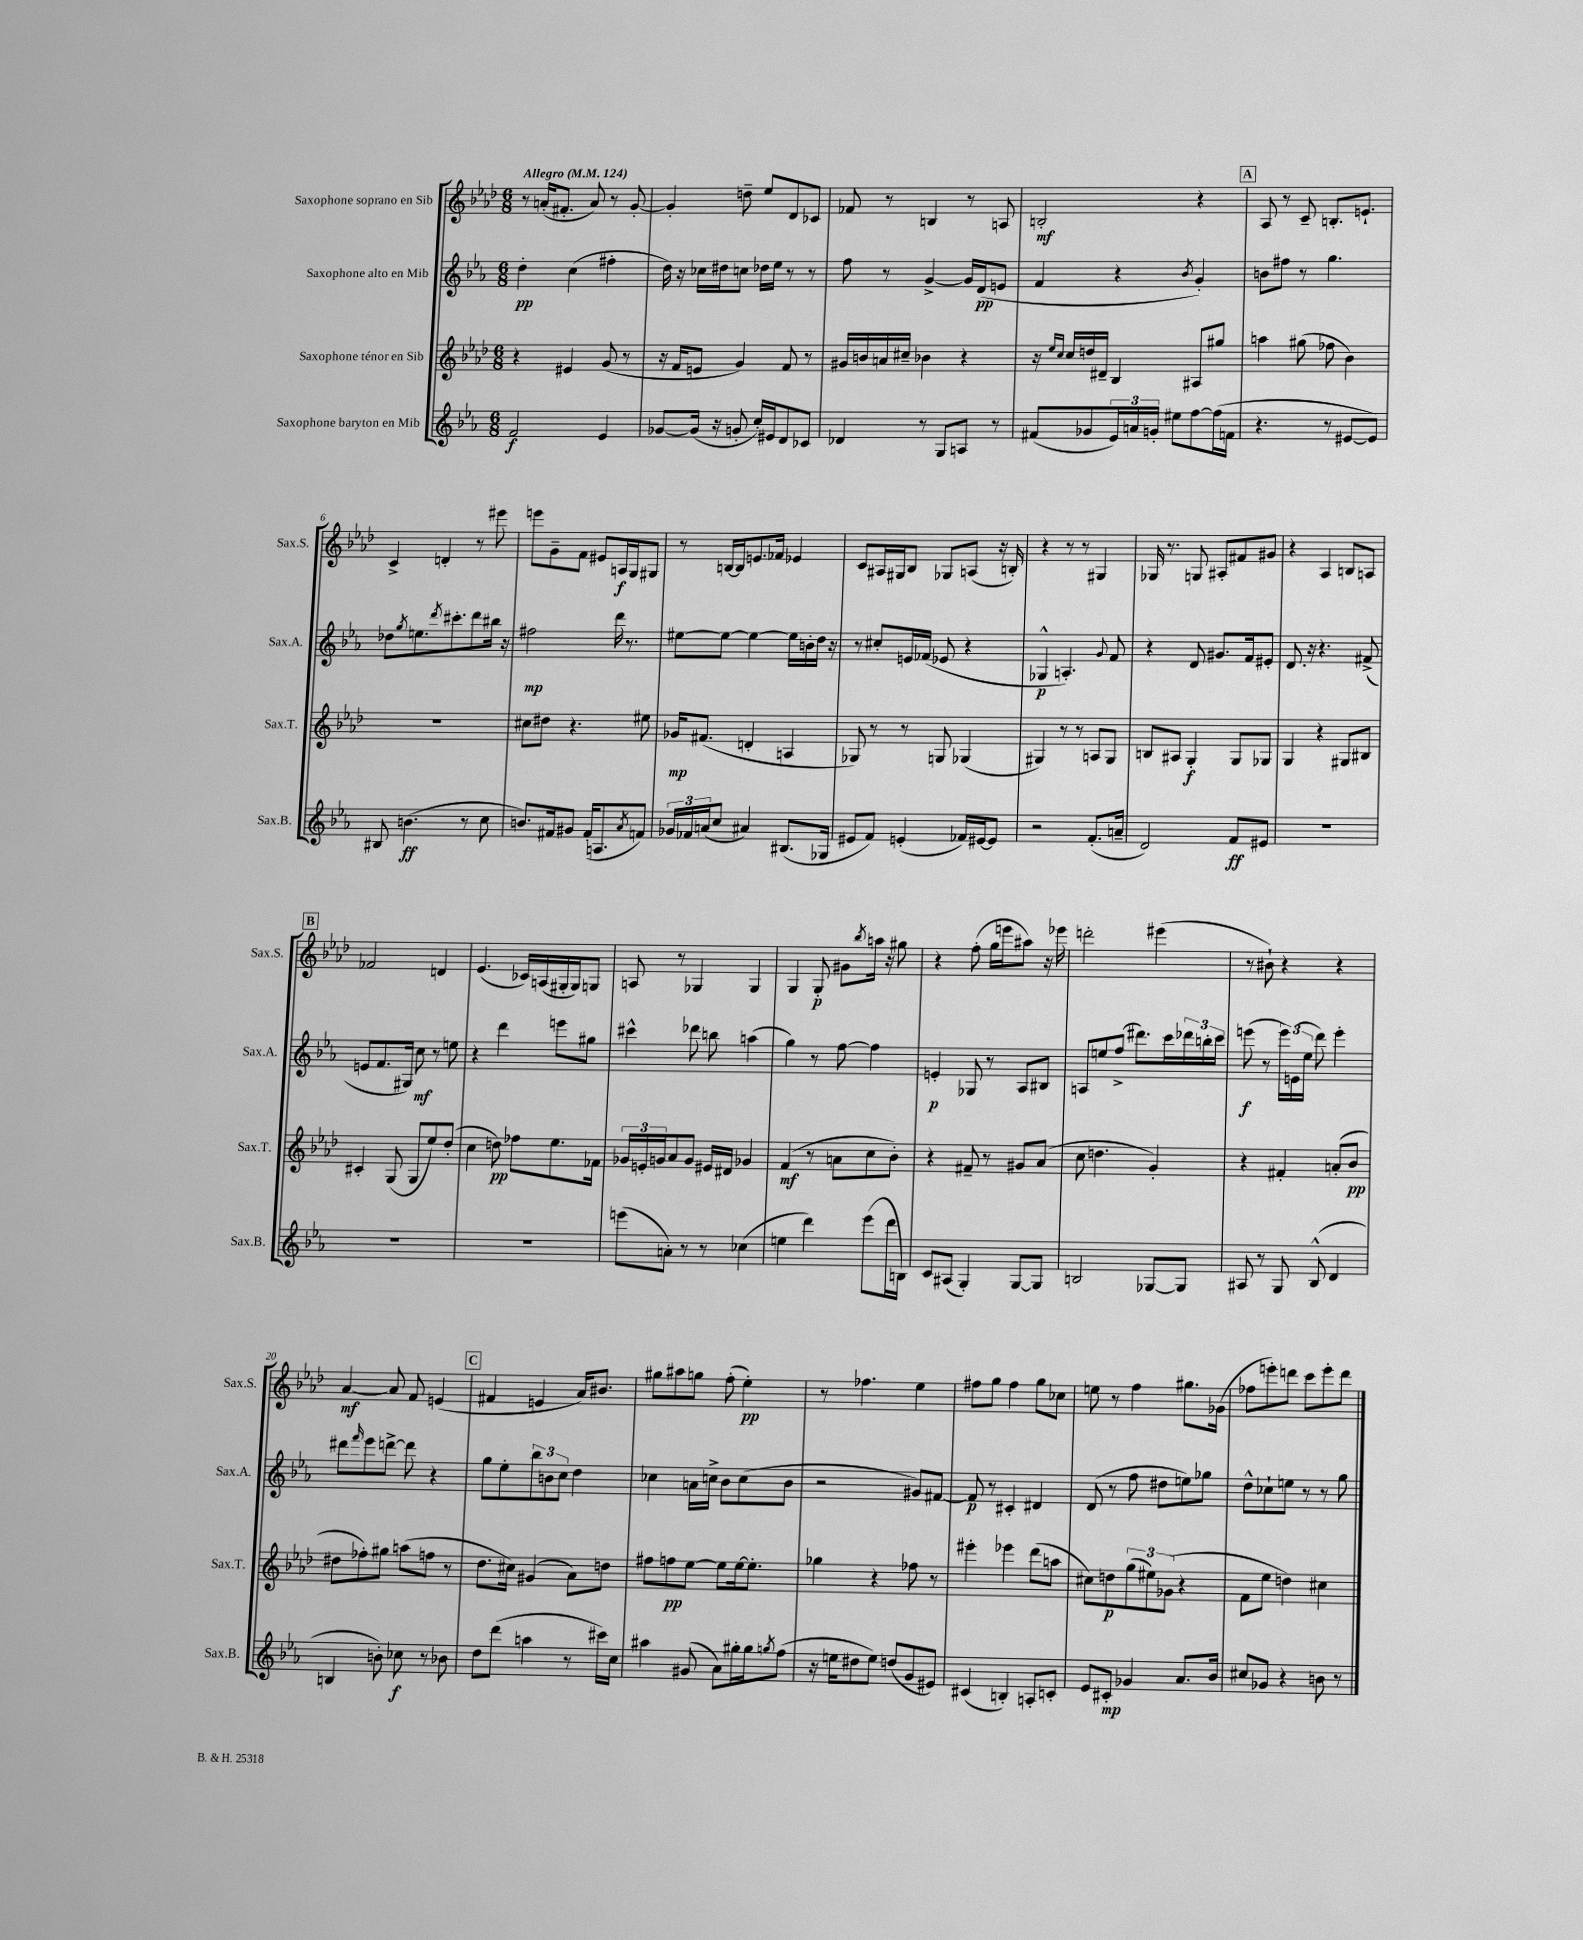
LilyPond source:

<<
\new StaffGroup <<
\new Staff = "s0" \with { instrumentName = "Saxophone soprano en Sib" shortInstrumentName = "Sax.S." } {
    \clef treble \key aes \major \numericTimeSignature \time 6/8 \tempo "Allegro" 4 = 124
    r8 a'16-.( fis'8.-. a'8) r8 g'8~-. |
    g'4-. d''8-- ees''8 des'8 ces'8 |
    fes'8 r8 b4 r8 a8 |
    b2-.\mf r4 |
    \mark \markup { \box "A" } aes8 r8 c'8-- b8.-. e'8.-! |
    c'4-> d'4-. r8 eis'''8 |
    e'''8 g'8-- f'8 eis'8 a16\f g16 gis8 |
    r8 b16~ b16 e'8. fes'16 ees'4 |
    c'8 ais16 gis16 bes8 ges8 a8( r16 b16-.) |
    r4 r8 r8 gis4 |
    ges16 r8. g8 ais8-. fis'8 gis'8 |
    r4 aes4 b8 a8 |
    \mark \markup { \box "B" } fes'2 d'4 |
    ees'4.( ces'16) a16( gis16-. gis16) g8 |
    a8 r8 ges4 ges4 |
    g4 g8-.\p gis'8 \acciaccatura { bes''8 } a''16 r16 gis''8 |
    r4 f''8-.( g''16 e'''16 ais''8) r16 ees'''16 |
    d'''2-. eis'''4( |
    r8 bis'8-!) r4 r4 |
    aes'4~\mf aes'8 f'8 e'4( |
    \mark \markup { \box "C" } fis'4 e'4 aes'16) bis'8. |
    gis''8 ais''8 g''8 f''8-.( ees''4-.\pp) |
    r8 fes''4. ees''4 |
    fis''8 g''8 fis''4 g''8 ces''8 |
    e''8 r8 f''4 gis''8. ges'16( |
    fes''8 e'''8-.) d'''8 c'''8 e'''8-. d'''8 \bar "|." |
}
\new Staff = "s1" \with { instrumentName = "Saxophone alto en Mib" shortInstrumentName = "Sax.A." } {
    \clef treble \key ees \major \numericTimeSignature \time 6/8
    d''4-.\pp c''4( fis''4-. |
    d''16) r16 ces''16 dis''16 c''8 des''16 ees''16 r8 r8 |
    f''8 r8 g'4~-> g'16 d'16\pp( e'8 |
    f'4 r4 \acciaccatura { bes'8 } g'4-.) |
    \mark \markup { \box "A" } b'8 fis''8 r8 g''4. |
    des''8 \acciaccatura { g''8 } e''8. \acciaccatura { d'''8 } cis'''8.-. d'''8 bis''16 r16 |
    fis''2\mp d'''16 r8. |
    eis''8~ eis''8~ eis''4~ eis''16 b'16-. d''16 r16 |
    r8 cis''8-. e'16 fes'16( ees'8 r4 |
    ges4-^\p a4.-.) \appoggiatura { g'8 } f'8 |
    r4 d'8 gis'8. f'16 eis'8-. |
    d'8. r16 r4. fis'8->( |
    \mark \markup { \box "B" } e'8 f'8. gis16) c''8\mf r8 e''8 |
    r4 d'''4 e'''8 gis''8 |
    cis'''4-^ des'''8 b''8 a''4( |
    g''4) r8 f''8~ f''4 |
    e'4-.\p ges8 r8 aes8 bis8 |
    a8 e''8 f''8->( dis'''8.) c'''16 \tuplet 3/2 { des'''16 b''16-. c'''16 } |
    e'''8\f( r8 \tuplet 3/2 { e'''16) e'16( ees''16 } d'''8) e'''4-. |
    dis'''8 \grace { f'''16 } ees'''8 d'''8~-> d'''8 r4 |
    \mark \markup { \box "C" } g''8 ees''8-. \tuplet 3/2 { bes''8 b'8 c''8 } d''4 |
    ces''4 a'16 c''16-> bes'8 c''8( bes'8 |
    r2 gis'8) fis'8~ |
    fis'8\p r8 cis'4-. dis'4 |
    d'8( r8 f''8 dis''8 e''8) ges''8 |
    d''8-^ ces''8-! e''8 r8 r8 g''8 \bar "|." |
}
\new Staff = "s2" \with { instrumentName = "Saxophone ténor en Sib" shortInstrumentName = "Sax.T." } {
    \clef treble \key aes \major \numericTimeSignature \time 6/8
    r4 eis'4 g'8( r8 |
    r16 f'16 e'8 g'4) f'8 r8 |
    gis'16 b'16 a'16 cis''16-- bes'4 r4 |
    r16 \grace { ees''16 c''16 } c''16 d''16 dis'16-- bes4 ais8 gis''8 |
    \mark \markup { \box "A" } a''4 gis''8( fes''8 bes'4) |
    R2. |
    cis''8 dis''8 r4. eis''8 |
    ges'16\mp fis'8.( d'4-. a4 |
    ges8) r8 r8 g8 ges4( |
    gis4) r8 r8 a8 gis8 |
    b8 ais8 g4-.\f g8 ges8 |
    g4 r4 gis8 bis8 |
    \mark \markup { \box "B" } cis'4-. g8( g8 ees''8) des''8-.( |
    c''4 d''8\pp) fes''8 ees''8. fes'16 |
    \tuplet 3/2 { ges'16 e'16-. g'16 } aes'8 g'8 eis'16 dis'16 ges'4 |
    f'4\mf( r8 a'8 c''8 bes'8-.) |
    r4 fis'8-- r8 gis'8 aes'8( |
    c''8 d''4. g'4-.) |
    r4 fis'4-. a'8-.( bes'8\pp |
    dis''8 fes''8-.) gis''8 a''8( f''8 r8 |
    \mark \markup { \box "C" } des''8. cis''16) gis'4( aes'8) d''8 |
    fis''8 f''8\pp ees''8~ ees''8 ees''16~ ees''8.-. |
    ges''4 r4 fes''8 r8 |
    eis'''4-. ees'''4 des'''8( a''8 |
    cis''8) d''8\p \tuplet 3/2 { g''8( eis''8) ges'8( } r4 |
    f'8 ees''8 d''4) cis''4 \bar "|." |
}
\new Staff = "s3" \with { instrumentName = "Saxophone baryton en Mib" shortInstrumentName = "Sax.B." } {
    \clef treble \key ees \major \numericTimeSignature \time 6/8
    f'2\f ees'4 |
    ges'8~ ges'16( r16 g'8-. c''16-.) eis'16 d'8 ces'8 |
    des'4 r8 g8 a8 r8 |
    fis'8( ges'8 \tuplet 3/2 { ees'16) a'16 g'16-. } eis''8 f''8~ f''16( f'16 |
    \mark \markup { \box "A" } r4. r8 eis'8~ eis'8) |
    bis8 b'4.\ff( r8 c''8 |
    b'8.) fis'16 gis'8 fis'16-.( a8. \acciaccatura { aes'8 } f'8) |
    \tuplet 3/2 { ges'16 fes'16 a'16( } c''8 ais'4) bis8.( ges16 |
    eis'8 f'8) e'4-.( fes'16) eis'16~ eis'8 |
    r2 f'8.-.( a'16-- |
    d'2) f'8\ff eis'8 |
    R2. |
    \mark \markup { \box "B" } R2. |
    R2. |
    e'''8( a'8-.) r8 r8 ces''4( |
    e''4 d'''4) ees'''8( d'''16 b16) |
    c'8 ais8( g4-.) g8~ g8 |
    b2 ges8~ ges8 |
    ais8 r8 g8 bes8-^( d'4 |
    b4 b'8-.) ces''8\f r8 bes'8 |
    \mark \markup { \box "C" } d''8 d'''8( a''4 r8 cis'''16) c''16 |
    ais''4 gis'8( aes'8) gis''16-. gis''16 \acciaccatura { g''8 } f''8( |
    r16 e''16 dis''8 e''8) d''8( g'8 eis'8) |
    cis'4( b4-.) a8-. c'8-. |
    ees'8 cis'8-.\mp ges'4 aes'8. bes'16 |
    cis''8 ges'8 r4 b'8 r8 \bar "|." |
}
>>
>>
